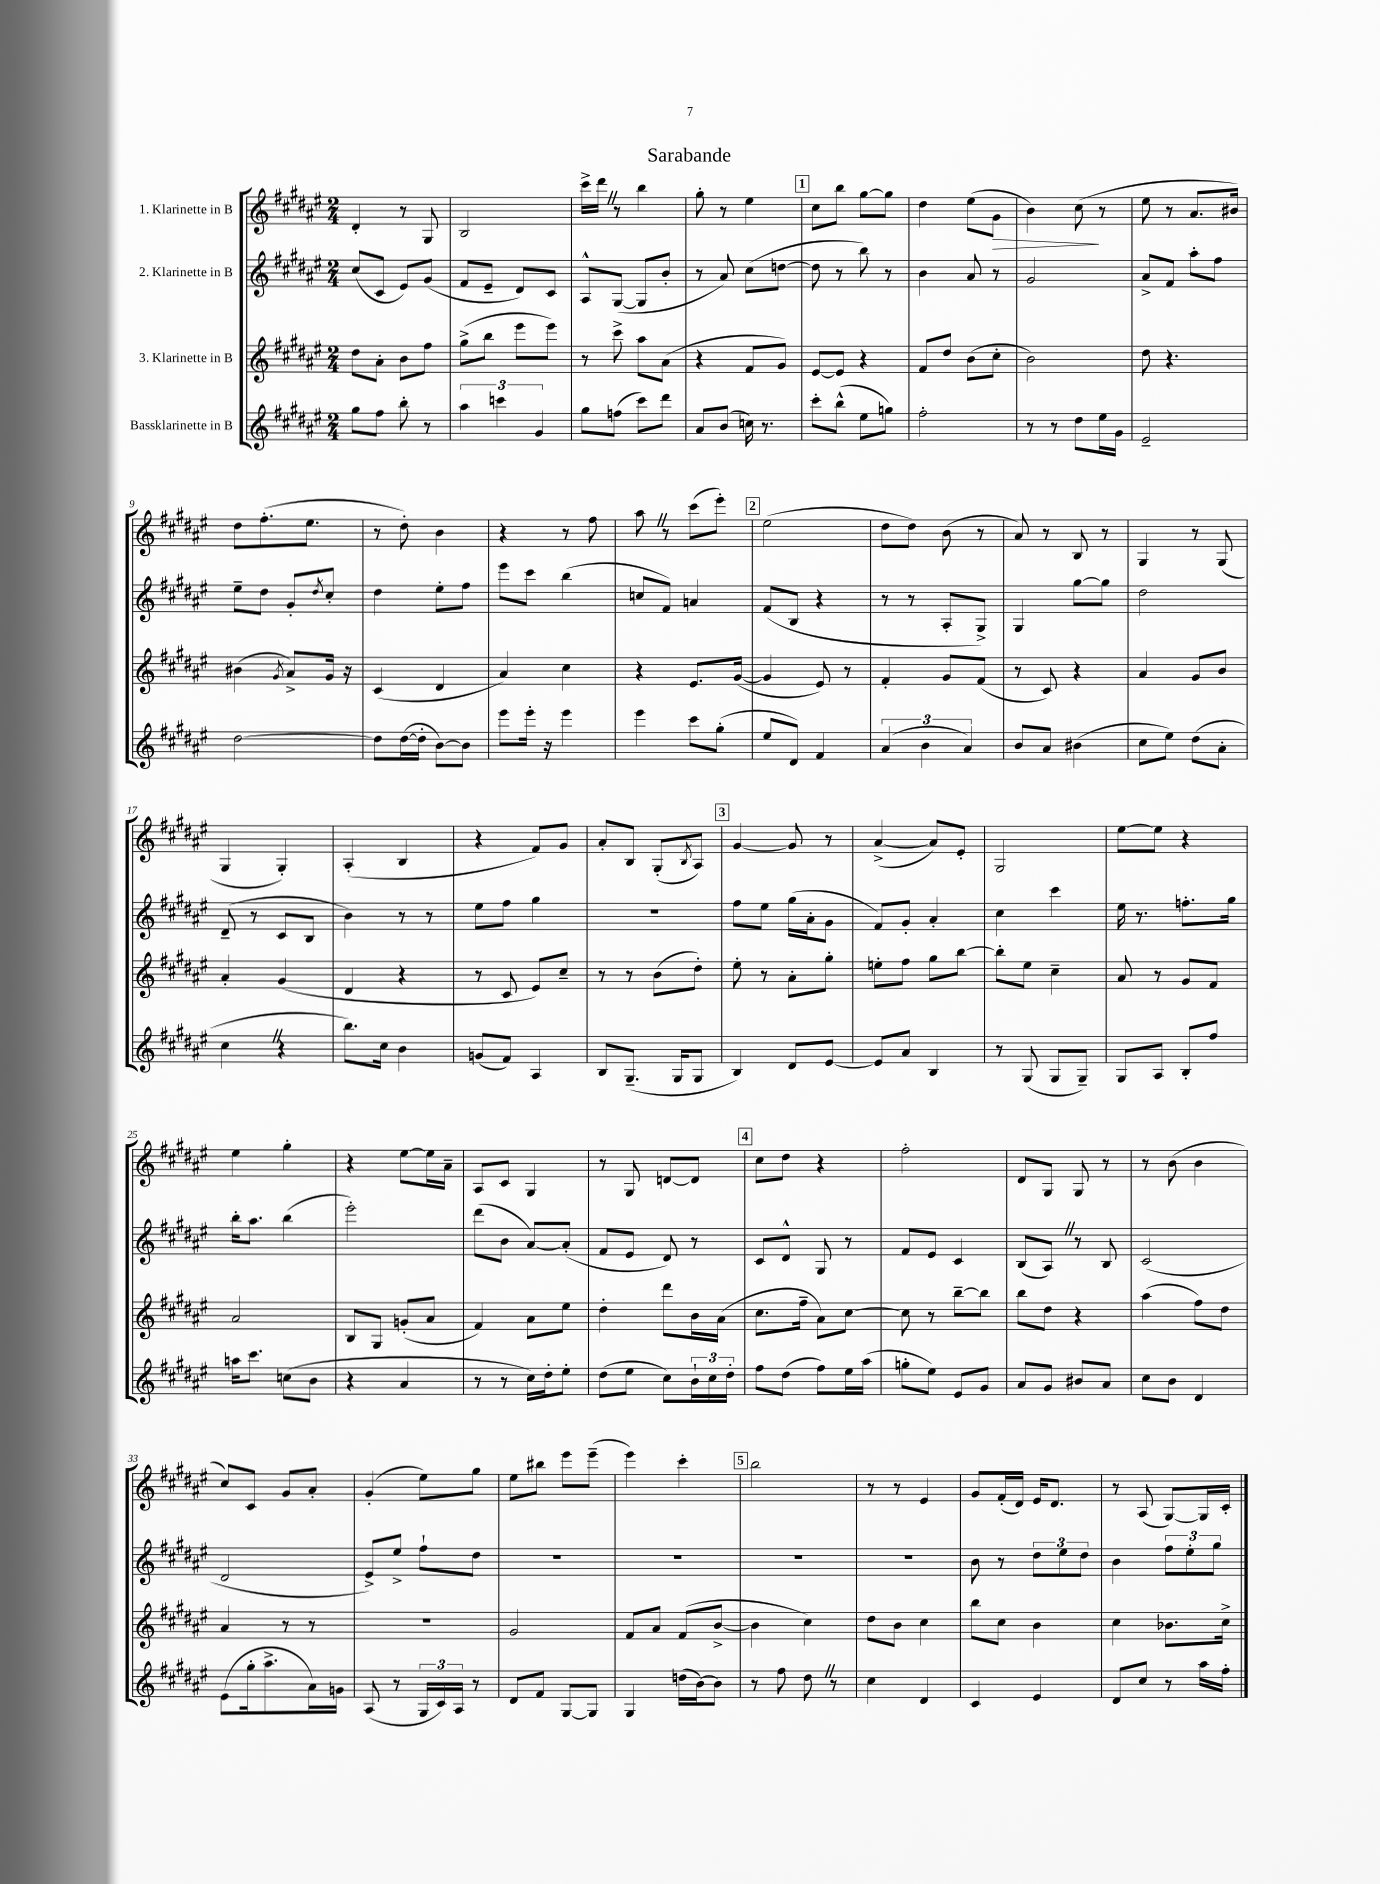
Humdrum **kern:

**kern	**kern	**kern	**kern	**dynam
*part4	*part3	*part2	*part1	*part1
*staff4	*staff3	*staff2	*staff1	*staff1
*I"Bassklarinette in B	*I"3. Klarinette in B	*I"2. Klarinette in B	*I"1. Klarinette in B	*
*clefG2	*clefG2	*clefG2	*clefG2	*
*k[f#c#g#d#a#e#]	*k[f#c#g#d#a#e#]	*k[f#c#g#d#a#e#]	*k[f#c#g#d#a#e#]	*
*M2/4	*M2/4	*M2/4	*M2/4	*
=1	=1	=1	=1	=1
8gg#\L	8dd#\L	(8cc#/L	4d#'/	.
8ff#\J	8a#'\J	8c#/J	.	.
8bb'\	8b\L	8e#/L)	8r	.
8r	8ff#\J	(8g#/J	8G#/	.
=2	=2	=2	=2	=2
6aa#\	(8gg#^\L	8f#/L	2B/	.
.	8bb\J	8e#~/J	.	.
6cccn\	.	.	.	.
.	8eee#\L	8d#/L)	.	.
6g#/	.	.	.	.
.	8eee#\J)	8c#/J	.	.
=3	=3	=3	=3	=3
8gg#\L	8r	8A#^^/L	16ccc#^\LL	.
.	.	.	16ddd#Z\JJ	.
(8ffn\J	8ccc#^\	([8G#/J	8r	.
8ccc#\L)	8aa#\L	8G#/L]	4bb\	.
8ddd#\J	(8a#\J	8b'/J	.	.
=4	=4	=4	=4	=4
8a#/L	4r	8r	8gg#'\	.
(8b/J	.	8a#/)	8r	.
16ccn\)	8f#/L	(8cc#\L	4ee#\	.
8.r	.	.	.	.
.	8g#/J)	[8ddn\J	.	.
!!LO:REH:place=s1:t=1
=5	=5	=5	=5	=5
8ccc#'\L	[8e#/L	8dd\]	8cc#\L	.
(8bb^^\J	8e#/J]	8r	8bb\J	.
8ee#\L	4r	8bb\)	[8gg#\L	.
8ggn\J)	.	8r	8gg#\J]	.
=6	=6	=6	=6	=6
2ff#'\	8f#/L	4b\	4dd#\	.
.	8dd#/J	.	.	.
.	(8b\L	8a#/	(8ee#\L	.
!	!	!	!	!LO:HP:b
.	8cc#'\J	8r	8g#\J	>
=7	=7	=7	=7	=7
8r	2b\)	2g#/	4b\)	.
8r	.	.	.	.
8dd#\L	.	.	(8cc#\	.
16ee#\L	.	.	8r	]
16g#\JJ	.	.	.	.
=8	=8	=8	=8	=8
2e#~/	8dd#\	8a#^/L	8ee#\	.
.	4.r	8f#/J	8r	.
.	.	8aa#'\L	8.a#/L	.
.	.	8ff#\J	.	.
.	.	.	16b#X/Jk)	.
!!LO:LB:g=z
=9	=9	=9	=9	=9
[2dd#\	(4b#X\	8ee#~\L	8dd#\L	.
.	.	8dd#\J	(8.ff#'\	.
.	8qg#/	.	.	.
.	8a#^/L)	8g#'/L	.	.
.	.	.	8.ee#\J	.
.	.	8qdd#/	.	.
.	16g#/Jk	8cc#'/J	.	.
.	16r	.	.	.
=10	=10	=10	=10	=10
8dd#\L]	(4c#/	4dd#\	8r	.
([16dd#\L	.	.	8dd#'\)	.
16dd#'\JJ]	.	.	.	.
[8b\L)	4d#/	8ee#'\L	4b\	.
8b\J]	.	8ff#\J	.	.
=11	=11	=11	=11	=11
8eee#\L	4a#/)	8eee#\L	4r	.
16eee#'\Jk	.	8ccc#\J	.	.
16r	.	.	.	.
4eee#\	4cc#\	(4bb\	8r	.
.	.	.	8ff#\	.
=12	=12	=12	=12	=12
4eee#\	4r	8ccn/L	8aa#Z\	.
.	.	8f#/J)	8r	.
8ccc#\L	8.e#/L	4an/	(8ccc#\L	.
(8gg#'\J	.	.	8eee#'\J)	.
.	([16g#/Jk	.	.	.
!!LO:REH:place=s1:t=2
=13	=13	=13	=13	=13
8ee#/L	4g#/]	(8f#/L	(2ee#\	.
8d#/J)	.	8B/J	.	.
4f#/	8e#/)	4r	.	.
.	8r	.	.	.
=14	=14	=14	=14	=14
(6a#/	4f#'/	8r	8dd#\L	.
.	.	8r	8dd#\J)	.
6b\	.	.	.	.
.	8g#/L	8A#'/L	(8b\	.
6a#/)	.	.	.	.
.	(8f#/J	8G#^/J)	8r	.
=15	=15	=15	=15	=15
8b/L	8r	4G#/	8a#/)	.
8a#/J	8c#/)	.	8r	.
(4b#X\	4r	[8gg#\L	8B/	.
.	.	8gg#\J]	8r	.
=16	=16	=16	=16	=16
8cc#\L	4a#/	2dd#\	4G#/	.
8ee#\J)	.	.	.	.
(8dd#\L	8g#/L	.	8r	.
8a#'\J	8b/J	.	(8G#/	.
!!LO:LB:g=z
=17	=17	=17	=17	=17
4cc#Z\	4a#'/	(8d#~/	4G#/	.
.	.	8r	.	.
4r	(4g#/	8c#/L	4G#'/)	.
.	.	8B/J	.	.
=18	=18	=18	=18	=18
8.bb\L)	4d#/	4b\)	(4A#'/	.
16cc#\Jk	.	.	.	.
4b\	4r	8r	4B/	.
.	.	8r	.	.
=19	=19	=19	=19	=19
(8gn/L	8r	8ee#\L	4r	.
8f#/J)	8c#/	8ff#\J	.	.
4A#/	8e#/L)	4gg#\	8f#/L)	.
.	8cc#~/J	.	8g#/J	.
=20	=20	=20	=20	=20
8B/L	8r	2r	8a#'/L	.
(8.G#~/J	8r	.	8B/J	.
.	(8b\L	.	(8G#'/L	.
16G#/KL	.	.	.	.
.	.	.	8qB/	.
8G#/J	8dd#'\J)	.	8A#/J)	.
!!LO:REH:place=s1:t=3
=21	=21	=21	=21	=21
4B/)	8ee#'\	8ff#\L	[4g#/	.
.	8r	8ee#\J	.	.
8d#/L	8a#'\L	(16gg#\LL	8g#/]	.
.	.	16a#'\J	.	.
[8e#/J	8gg#'\J	8g#\J	8r	.
=22	=22	=22	=22	=22
8e#/L]	8een'\L	8f#/L)	([4a#^/	.
8a#/J	8ff#\J	8g#'/J	.	.
4B/	8gg#\L	4a#'/	8a#/L])	.
.	[8bb\J	.	8e#'/J	.
=23	=23	=23	=23	=23
8r	8bb'\L]	4cc#\	2G#/	.
(8G#/	8ee#\J	.	.	.
8G#/L	4cc#~\	4ccc#\	.	.
8G#~/J)	.	.	.	.
=24	=24	=24	=24	=24
8G#/L	8a#/	16ee#\	[8ee#\L	.
.	.	8.r	.	.
8A#/J	8r	.	8ee#\J]	.
8B'/L	8g#/L	8.ffn'\L	4r	.
8ff#/J	8f#/J	.	.	.
.	.	16gg#\Jk	.	.
!!LO:LB:g=z
=25	=25	=25	=25	=25
16aan\KL	2a#/	16bb'\KL	4ee#\	.
8.ccc#\J	.	8.aa#\J	.	.
(8ccn\L	.	(4bb\	4gg#'\	.
8b\J	.	.	.	.
=26	=26	=26	=26	=26
4r	8B/L	2eee#'\)	4r	.
.	8G#/J	.	.	.
4a#/	(8gn'/L	.	[8ee#\L	.
.	8a#/J	.	16ee#\L]	.
.	.	.	16a#~\JJ	.
=27	=27	=27	=27	=27
8r	4f#/)	(8ddd#\L	8A#/L	.
8r	.	8b\J	8c#/J	.
16cc#\LL)	8a#\L	[8a#/L)	4G#/	.
16dd#'\J	.	.	.	.
8ee#'\J	8ee#\J	(8a#'/J]	.	.
=28	=28	=28	=28	=28
(8dd#\L	4dd#'\	8f#/L	8r	.
8ee#\J	.	8e#/J	8G#/	.
8cc#\L)	8ddd#\L	8d#/)	[8dn/L	.
24b`\L	16b\L	8r	8d/J]	.
24cc#\	.	.	.	.
.	(16a#\JJ	.	.	.
24dd#'\JJ	.	.	.	.
!!LO:REH:place=s1:t=4
=29	=29	=29	=29	=29
8ff#\L	8.cc#\L	8c#/L	8cc#\L	.
(8dd#\J	.	8d#^^/J	8dd#\J	.
.	16ff#~\Jk	.	.	.
8ff#\L)	8a#\L)	8G#/	4r	.
16ee#\L	[8cc#\J	8r	.	.
(16aa#\JJ	.	.	.	.
=30	=30	=30	=30	=30
8ggn'\L	8cc#\]	8f#/L	2ff#'\	.
8ee#\J)	8r	8e#/J	.	.
8e#/L	[8bb~\L	4c#/	.	.
8g#/J	8bb\J]	.	.	.
=31	=31	=31	=31	=31
8a#/L	8bb\L	(8B/L	8d#/L	.
8g#/J	8dd#\J	8A#Z/J)	8G#/J	.
8b#X/L	4r	8r	8G#/	.
8a#/J	.	8B/	8r	.
=32	=32	=32	=32	=32
8cc#\L	(4aa#\	(2c#/	8r	.
8b\J	.	.	(8b\	.
4d#/	8ff#\L)	.	4b\	.
.	8dd#\J	.	.	.
!!LO:LB:g=z
=33	=33	=33	=33	=33
(8e#\L	4a#/	2d#/	8cc#/L)	.
16gg#'\k	.	.	8c#/J	.
8.aa#^\	.	.	.	.
.	8r	.	8g#/L	.
16a#\L)	8r	.	8a#'/J	.
16gn\JJ	.	.	.	.
=34	=34	=34	=34	=34
(8A#/	2r	8e#^/L)	(4g#'/	.
8r	.	8ee#^/J	.	.
24G#/LL	.	8ff#`\L	8ee#\L)	.
24c#/)	.	.	.	.
24A#/JJ	.	.	.	.
8r	.	8dd#\J	8gg#\J	.
=35	=35	=35	=35	=35
8d#/L	2g#/	2r	8ee#\L	.
8f#/J	.	.	8bb#X\J	.
[8G#/L	.	.	8eee#\L	.
8G#/J]	.	.	(8eee#~\J	.
=36	=36	=36	=36	=36
4G#/	8f#/L	2r	4eee#\)	.
.	8a#/J	.	.	.
(16ddn\LL	(8f#/L	.	4ccc#'\	.
[16b\J)	.	.	.	.
8b\J]	[8b^/J	.	.	.
!!LO:REH:place=s1:t=5
=37	=37	=37	=37	=37
8r	4b\]	2r	2bb\	.
8ff#\	.	.	.	.
8dd#Z\	4cc#\)	.	.	.
8r	.	.	.	.
=38	=38	=38	=38	=38
4cc#\	8dd#\L	2r	8r	.
.	8b\J	.	8r	.
4d#/	4cc#\	.	4e#/	.
=39	=39	=39	=39	=39
4c#/	8bb\L	8b\	8g#/L	.
.	8cc#\J	8r	(16f#'/L	.
.	.	.	16d#/JJ)	.
4e#/	4b\	12dd#\L	16e#/KL	.
.	.	.	8.d#/J	.
.	.	12ee#\	.	.
.	.	12dd#\J	.	.
=40	=40	=40	=40	=40
8d#/L	4cc#\	4b\	8r	.
8cc#/J	.	.	(8A#/	.
8r	8.b-X\L	12ff#\L	[8G#/L)	.
.	.	12ee#'\	.	.
16aa#\LL	.	.	16G#/L]	.
.	.	12gg#\J	.	.
16ff#'\JJ	16cc#^\Jk	.	16c#'/JJ	.
==	==	==	==	==
*-	*-	*-	*-	*-
